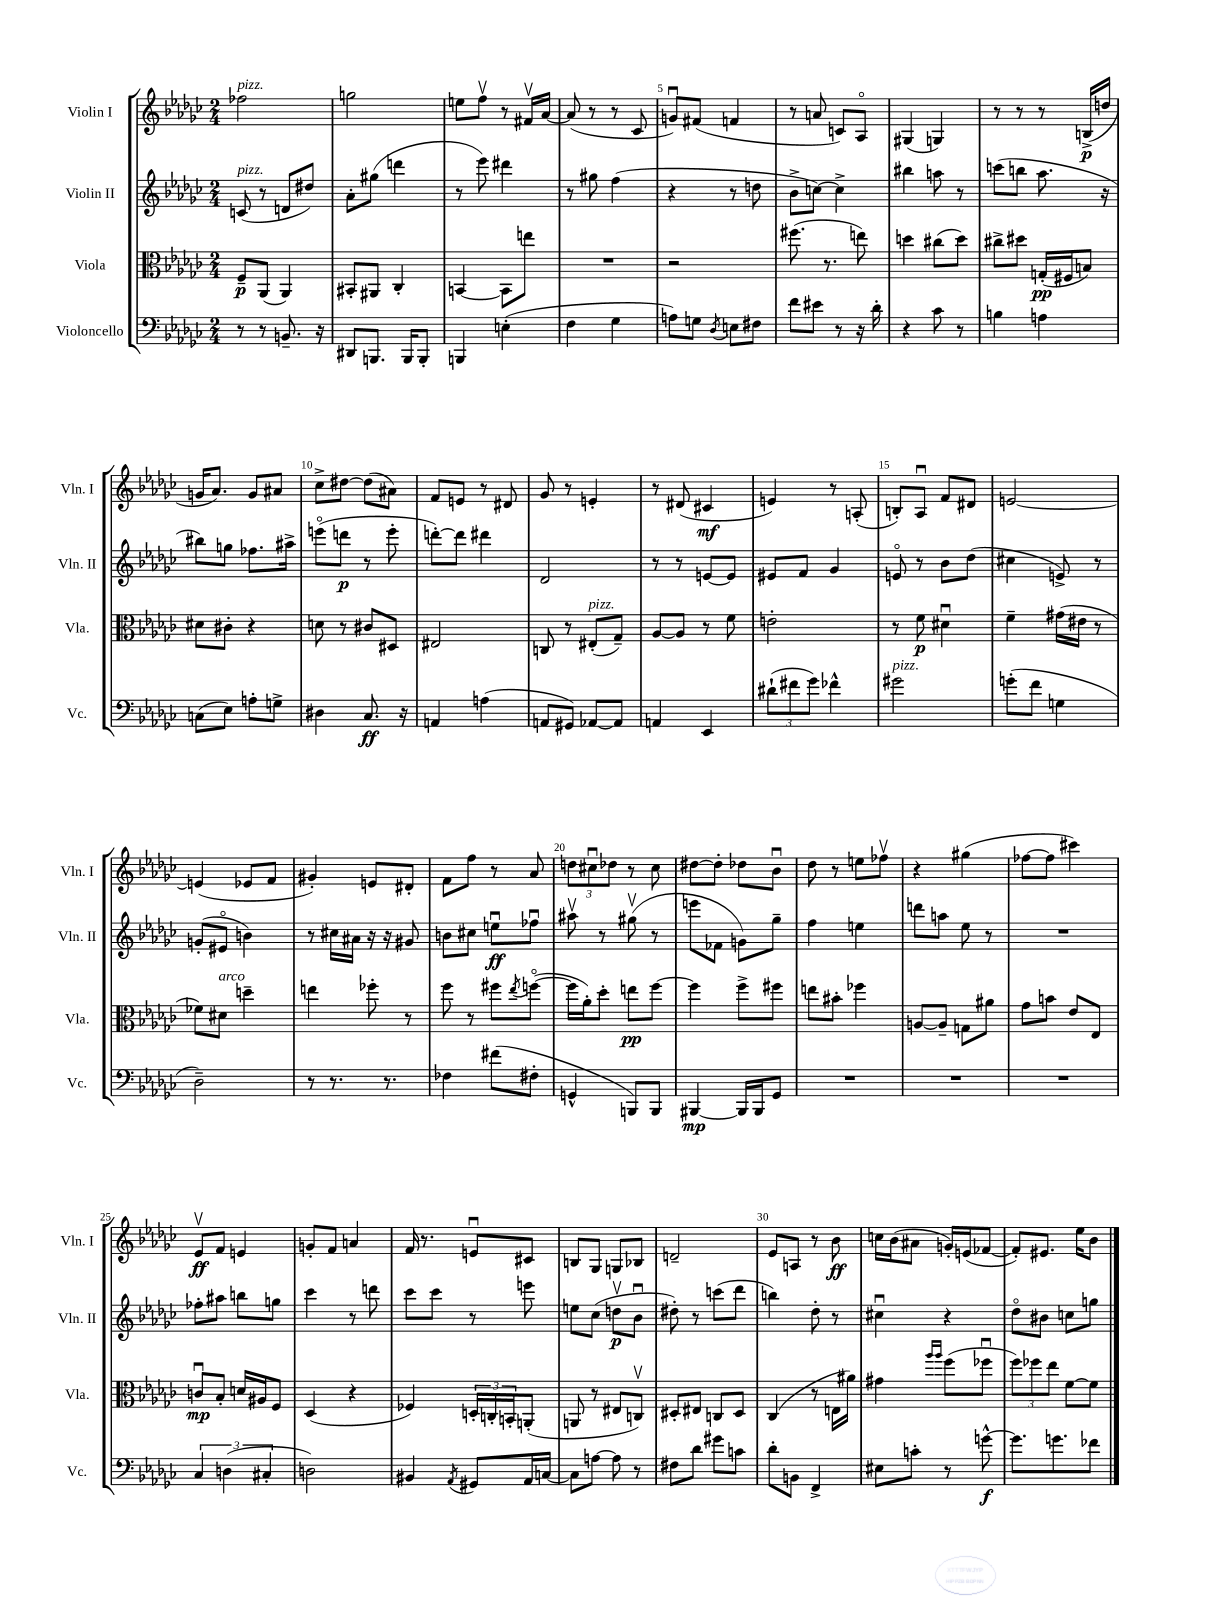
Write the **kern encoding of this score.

**kern	**kern	**kern	**kern
*staff4	*staff3	*staff2	*staff1
*clefF4	*clefC3	*clefG2	*clefG2
*k[b-e-a-d-g-c-]	*k[b-e-a-d-g-c-]	*k[b-e-a-d-g-c-]	*k[b-e-a-d-g-c-]
*M2/4	*M2/4	*M2/4	*M2/4
8r	8F~	(8c	2ff-
8r	(8AA-	8r	.
8.BB~	4AA-)	8d	.
.	.	8dd#)	.
16r	.	.	.
=	=	=	=
8DD#	8BB#'	8a-'	2gg
8.BBB	8AA#	(8gg#	.
.	4C-'	4ddd	.
16BBB	.	.	.
8BBB'	.	.	.
=	=	=	=
4BBB	[4BB	8r	8ee
.	.	8eee-)	8ffv
(4E'	8BB]	4ddd#	8r
.	8ee	.	16f#v
.	.	.	[16a-
=	=	=	=
4F	2r	8r	(8a-]
.	.	8gg#	8r
4G-	.	(4ff	8r
.	.	.	8c-
=	=	=	=
8A)	2r	4r	8gu)
8G	.	.	(8f#
8qD-	.	.	.
8E	.	8r	4f
8F#	.	8dd	.
=	=	=	=
8f	(8.ff#	8b-^	8r
8e#	.	[8cc)	8a
.	8.r	.	.
8r	.	4cc^]	8c)
16r	8ee)	.	8A-o
16d-'	.	.	.
=	=	=	=
4r	4dd	4bb#	(4G#
8c-	(8cc#	8aa	4G)
8r	8dd)	8r	.
=	=	=	=
4B	8cc#^	(8ccc	8r
.	8dd#	8bb	8r
4A	(16G'	8.aa-	8r
.	16F#	.	.
.	8B)	.	(16B^
.	.	16r	16dd
=	=	=	=
(8C	8d#	8bb#)	16g
.	.	.	8.a-)
8E-)	8c#'	8gg	.
8A'	4r	8.ff-	8g
8G^	.	.	8a#
.	.	16aa#^	.
=	=	=	=
4D#	8d	(8eeeo	8cc-^
.	8r	8ddd	[8dd#
8.C-	8c#	8r	(8dd#]
.	8D#	8eee'	8a#)
16r	.	.	.
=	=	=	=
4AA	2E#	[8ddd')	8f
.	.	8ddd]	8e
(4A	.	4ddd#	8r
.	.	.	8d#
=	=	=	=
8AA	8C	2d-	8g-
8GG#)	8r	.	8r
[8AA-	(8E#'	.	4e'
8AA-]	8G-~)	.	.
=	=	=	=
4AA	[8A-	8r	8r
.	8A-]	8r	(8d#
4EE-	8r	[8e	4c#
.	8f	8e]	.
=	=	=	=
(12d#`	2e'	8e#	4e)
12f#	.	.	.
.	.	8f	.
12g-)	.	.	.
4f-^^	.	4g-	8r
.	.	.	(8A'
=	=	=	=
2g#	8r	8eo	8B')
.	8f	8r	8A-u
.	4d#u	8b-	8f
.	.	(8dd-	8d#
=	=	=	=
(8g'	4f~	4cc#	[2e
8f	.	.	.
4G	(16g#	8e^)	.
.	16e#	.	.
.	8r	8r	.
=	=	=	=
2D-~)	8f-)	(8g'	(4e]
.	8d#	8e#o	.
.	4dd~	4b)	8e-
.	.	.	8f
=	=	=	=
8r	4ee	8r	4g#')
8.r	.	16cc#	.
.	.	16a#	.
.	8ff-'	16r	8e
8.r	.	16r	.
.	8r	8g#	8d#'
=	=	=	=
4F-	8ff	8b	8f
.	8r	8cc#	8ff
(8f#	8ff#	8eeu	8r
.	8qee-	.	.
8F#'	([8ffo	8ff-u	8a-
=	=	=	=
4GG^^	16ff]	8aa#v	12dd
.	16a-')	.	.
.	.	.	12cc#u
.	8dd-'	8r	.
.	.	.	12dd-
8BBB)	8ee	(8gg#v	8r
8BBB	[8ff	8r	8cc#
=	=	=	=
[4BBB#	4ff]	8eee	[8dd#
.	.	8f-	8dd#']
16BBB#]	8ff^	8g)	8dd-
16BBB#	.	.	.
8GG-	8ff#	8gg-~	8b-u
=	=	=	=
2r	8ee	4ff	8dd-
.	8b#'	.	8r
.	4ff-	4ee	8ee
.	.	.	8ff-v
=	=	=	=
2r	[8A	8ddd	4r
.	8A~]	8aa	.
.	8G	8ee-	(4gg#
.	8a#	8r	.
=	=	=	=
2r	8g-	2r	[8ff-
.	8b	.	8ff-]
.	8e-	.	4ccc#)
.	8E-	.	.
=	=	=	=
6C-	8cu	8ff-'	8e-v
.	8B-'	8aa#	8f
(6D	.	.	.
.	16d	8bb	4e
.	16A#	.	.
6C#'	.	.	.
.	8F	8gg	.
=	=	=	=
2D)	(4D-	4ccc-	8g'
.	.	.	8f
.	4r	8r	4a
.	.	8ddd	.
=	=	=	=
4BB#	4F-)	8ccc-	16f
.	.	.	8.r
.	.	8ccc-	.
8qAA-	.	.	.
8GG#	24D'	8r	8eu
.	24C'	.	.
.	24BB'	.	.
16AA-	(8AA'	8eee	8c#
[16C	.	.	.
=	=	=	=
8C]	8AA	8ee	8B
[8A	8r	(8cc-	8G-
8A]	8E#	8ddv	8G
8r	8Cv)	8b-u	8B-
=	=	=	=
8F#	8D#'	8dd#')	2d~
8d-	8E#	8r	.
8g#	8C	(8ccc	.
8c	8D#	8ddd-	.
=	=	=	=
8d-'	(4C-	4bb)	8e-
8BB	.	.	8A
4FF^	8r	8dd-'	8r
.	16E	8r	8b-
.	16a#)	.	.
=	=	=	=
8E#	4g#	4cc#u	16cc
.	.	.	(16b-
8c'	.	.	8a#
.	16qqaa-	.	.
.	16qqaa-	.	.
8r	(8ff	4r	16g')
.	.	.	(16e
[8g^^	8ff-u	.	[8f-
=	=	=	=
8.g]	12ff)	8dd-o	8f-'])
.	12ff-	.	.
.	.	8b#	8.e#
.	12ee-	.	.
8.g	.	.	.
.	[8f	8cc	.
.	.	.	16ee-
8f-	8f]	8gg	8b-
==	==	==	==
*-	*-	*-	*-
